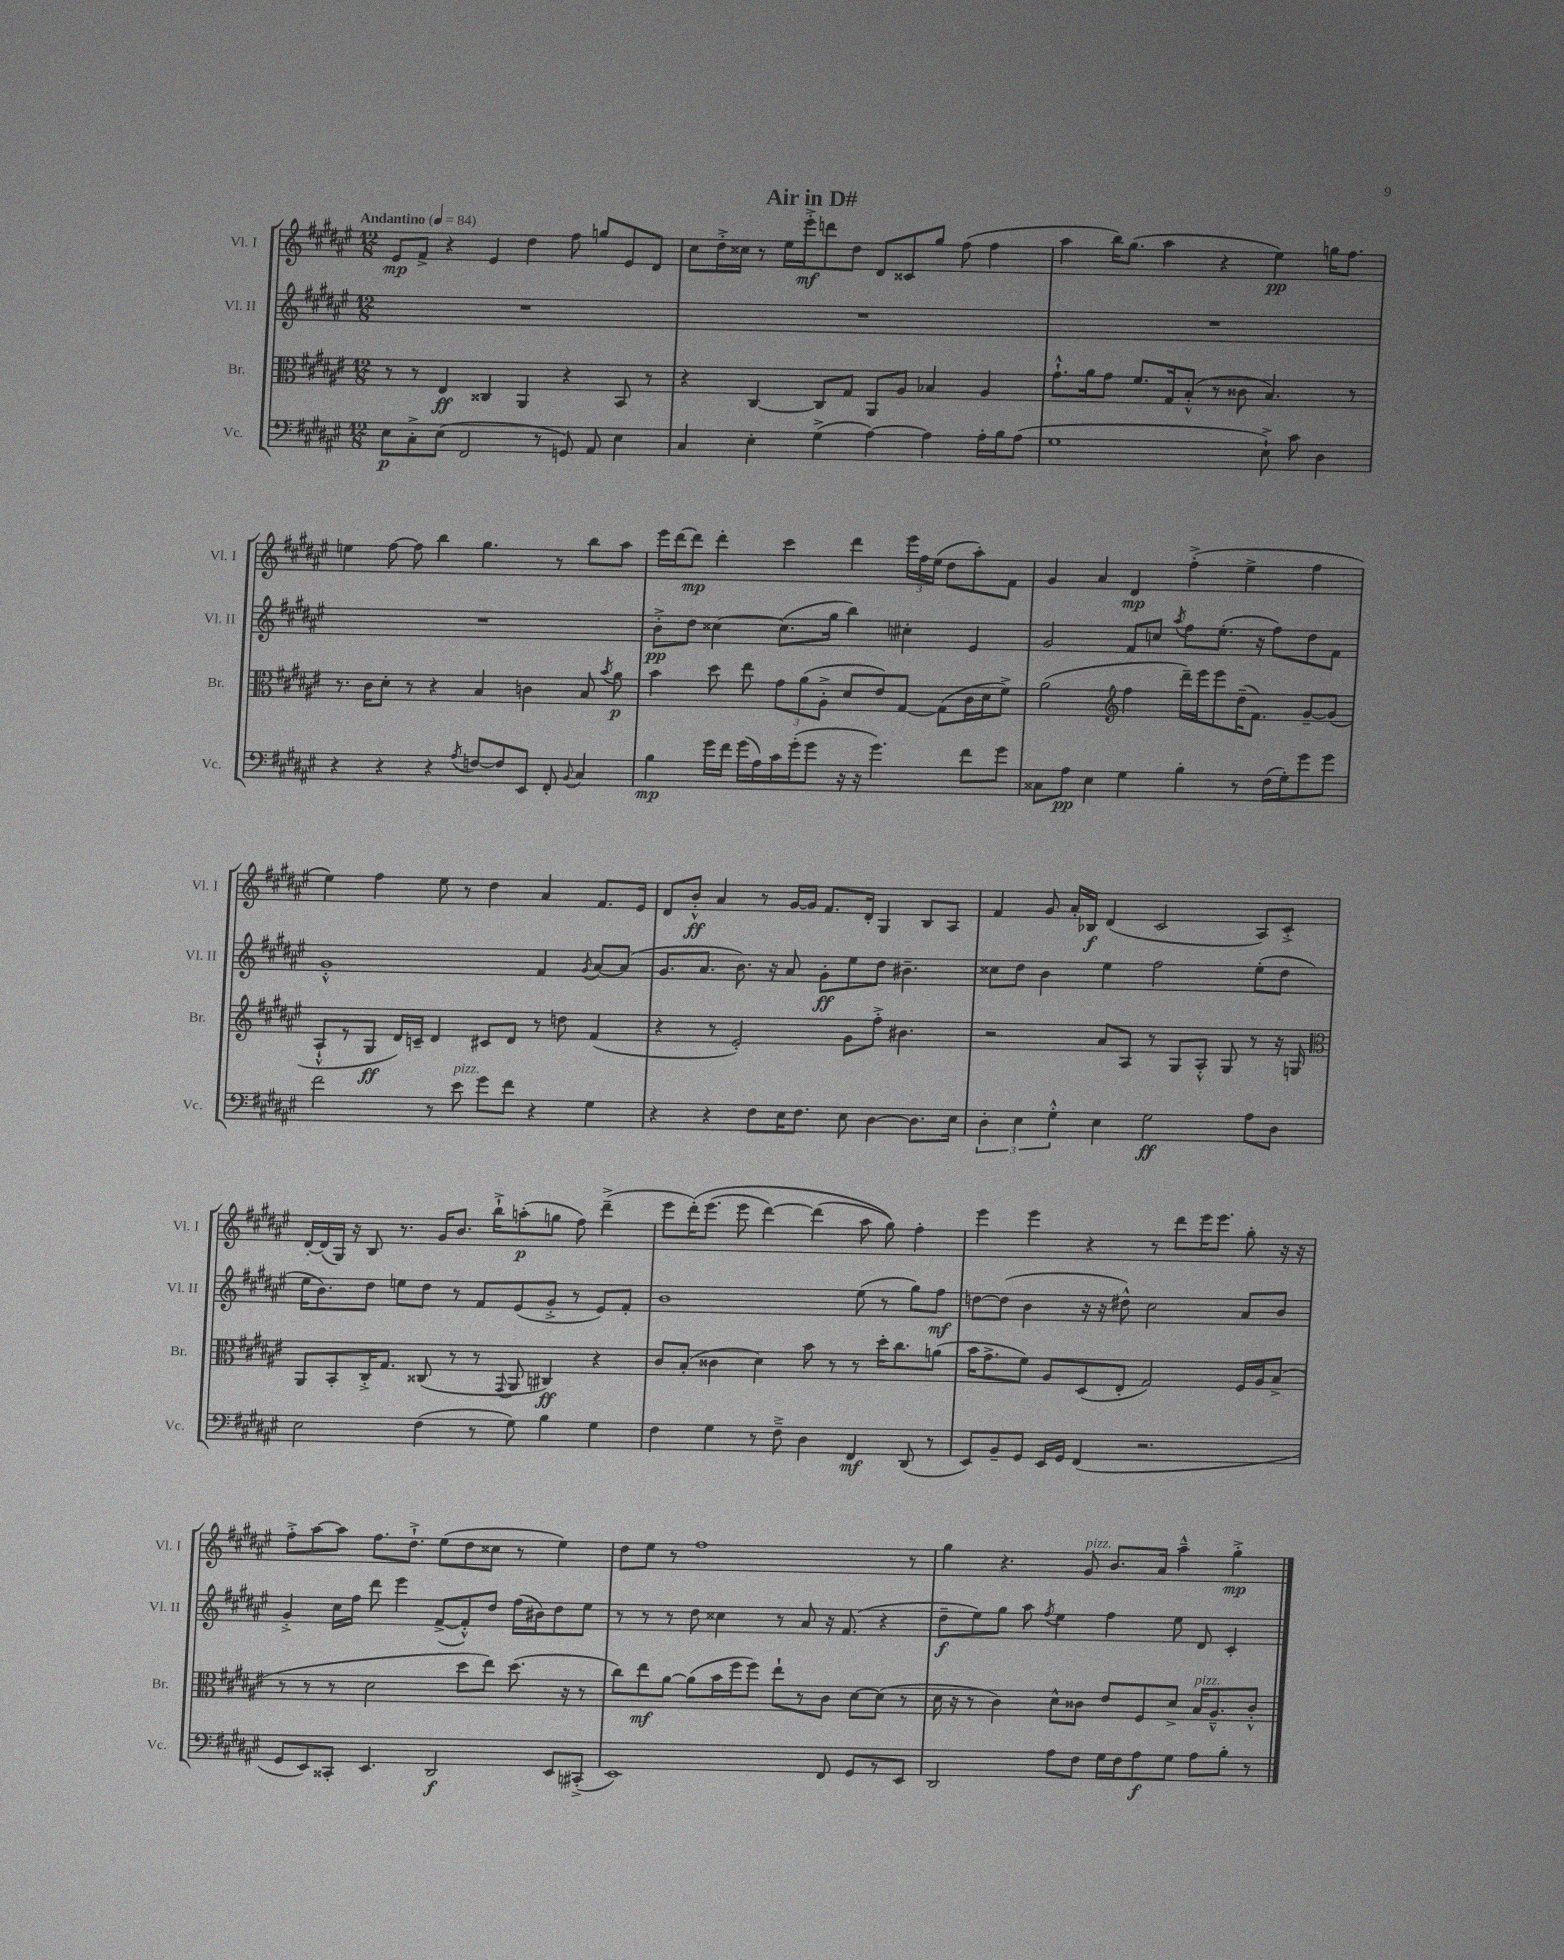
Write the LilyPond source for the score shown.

\header { title = "Air in D#" }
<<
\new StaffGroup <<
\new Staff = "s0" \with { instrumentName = "Vl. I" shortInstrumentName = "Vl. I" } {
    \clef treble \key fis \major \numericTimeSignature \time 12/8 \tempo "Andantino" 4 = 84
    \autoBeamOff eis'8[\mp fis'8]-> r4 eis'4 dis''4 fis''8 g''8[ eis'8 dis'8] |
    cis''8[ dis''16-.-> cisis''16] r8 eis''16[ eis'''16-.->\mf d'''8 dis''8] dis'8[ cisis'8 gis''8] fis''8( fis''4 |
    ais''4 b''16[) gis''8.]( ais''4 r4 eis''4\pp) g''16[ fis''8.] |
    e''4 fis''8~ fis''8 b''4 gis''4. r8 b''8[ ais''8] |
    eis'''16[ dis'''16~ dis'''8]\mp dis'''4-. cis'''4 dis'''4 \tuplet 3/2 { eis'''16[ fis''16 eis''16]( } dis''8[ ais''8-.) fis'8] |
    gis'4 ais'4 dis'4\mp fis''4-.->( eis''4-> fis''4 |
    eis''4) fis''4 eis''8 r8 dis''4 ais'4 fis'8.[ eis'16] |
    dis'8[ b'8]-.-^\ff ais'4 r8 gis'16[~ gis'16] fis'8.[ dis'16]-. gis4 b8[ ais8] |
    fis'4 gis'8 ais'16[-. bes16]\f dis'4( cis'2 ais8[) cis'8]-.-> |
    dis'16[~-. dis'16( gis16]) r16 b8 r8. gis'16[ b'8.] b''16[-!-> a''8-.\p( g''8] fis''8) dis'''4--->( |
    eis'''8[ dis'''16-.)\( eis'''8.]( eis'''8 dis'''4~) dis'''4( ais''8 gis''8)\) fis''4-. |
    eis'''4 eis'''4 r4 r8 dis'''8[ eis'''16 eis'''8.] gis''8-. r16 r16 |
    fis''8[-.-> ais''8~ ais''8] fis''8.[ dis''8.]-!-> eis''8[( dis''8 cisis''8] r8 eis''4) |
    dis''8[ eis''8] r8 fis''1 r8 |
    gis''4 r4. gis'8^\markup { \italic "pizz." } b'8.[ ais'16] ais''4---^ gis''4-.->\mp \bar "|." |
}
\new Staff = "s1" \with { instrumentName = "Vl. II" shortInstrumentName = "Vl. II" } {
    \clef treble \key fis \major \numericTimeSignature \time 12/8
    \autoBeamOff R1. |
    R1. |
    R1. |
    R1. |
    b'8[-.->\pp dis''8] cisis''4~ cisis''8.[( gis''16] b''4) cis''4-. eis'4 |
    gis'2 fis'8[ c''8] \acciaccatura { ais''8 } fis''8[ eis''8.]-.( r16 fis''8[) dis''8 fis'8] |
    gis'1-.-^ fis'4 \acciaccatura { gis'8 } ais'8[~ ais'8]( |
    gis'8.[ ais'8.] b'8.) r16 ais'8 gis'8[-.\ff eis''8 dis''8] bis'4.-- |
    cisis''8[ dis''8] b'4 eis''4 fis''2 eis''8[-.( dis''8] |
    eis''16[ b'8.) dis''8] e''8[ dis''8] r8 fis'8[ eis'8( gis'8]-.-> r8 eis'8[) fis'8]-. |
    b'1 eis''8( r8 gis''8[) fis''8]\mf |
    d''8[~ d''8]( b'4 r16 r16 dis''8-^) cis''2 ais'8[ b'8] |
    gis'4-.-> cis''16[ fis''16] dis'''8 eis'''4 fis'8[~->( fis'8-.-^) dis''8] fis''16[( bis'16) dis''8 eis''8] |
    r8 r8 r8 dis''8 cisis''4 r8 ais'8 r16 fis'8.( r4 |
    dis''8[--\f eis''8) gis''8] ais''8 \acciaccatura { fis''8 } eis''4 fis''4 eis''8 dis'8 cis'4-. \bar "|." |
}
\new Staff = "s2" \with { instrumentName = "Br." shortInstrumentName = "Br." } {
    \clef alto \key fis \major \numericTimeSignature \time 12/8
    \autoBeamOff r8 r8 eis4\ff cisis4 ais,4 r4 b,8 r8 |
    r4 cis4~ cis8[ gis8] ais,8[ ais8] bes4 ais4 |
    gis'8.[-!-^ ais'16 gis'8] fis'8.[ gis16 b8]-.-^( r8 cisis'8 b4.) r8 |
    r8. cis'16[ dis'8]-. r8 r4 b4 c'4 b8 \acciaccatura { b'8 } ais'8\p |
    b'4 dis''8 eis''8 \tuplet 3/2 { gis'8[ ais'8( ais8]-.-> } dis'8[ eis'8) gis8]~ gis8[( cis'16 dis'16 fis'8]->) |
    ais'2( \clef treble fis''4 dis'''16[--) eis'''16 eis'''8 dis''16--( fis'8.]) gis'8[~-- gis'8]( |
    ais8[-!-^ r8 gis8]\ff dis'16[) c'16]-- dis'4 cis'8[ dis'8] r8 d''8 fis'4( |
    r4 r8 eis'2-.) gis'8[ fis''8]-.-> bis'4. |
    r2 ais'8[ ais8] r8 gis8[ ais8]-.-^ gis8 r8 r16 g16 |
    \clef alto ais,8[ b,8-. cis16-.-> gis8.] cisis8( r8 r8 \appoggiatura { gis,8 } ais,8 cis4\ff) r4 |
    cis'8[ b8]-.( cisis'4 dis'4) b'8 r8 r8 dis''16[-. cis''8. a'8]( |
    b'16[ gis'8.-> fis'8]) ais8[ dis8( eis8]-. gis2) fis16[ ais16 b8]->( |
    r8 r8 r8 dis'2 dis''8[ eis''8]) dis''8.( r16 r8 |
    cis''8[) eis''8\mf ais'8]~ ais'8[( b'16 fis''16 fis''8]) eis''8[-! r8 cis'8] dis'8[~ dis'8]( r8 |
    dis'16 r16 r8 cis'4) dis'8[-^ cisis'8] eis'8[ fis8 dis'8]-> b16[^\markup { \italic "pizz." } ais8.---^ cisis'8]-.-^ \bar "|." |
}
\new Staff = "s3" \with { instrumentName = "Vc." shortInstrumentName = "Vc." } {
    \clef bass \key fis \major \numericTimeSignature \time 12/8
    \autoBeamOff eis8[\p cis8-.-> eis8]( fis,2 r8 g,8) ais,8 eis4 |
    cis4 eis4-. gis4->( ais4~) ais4 ais16[-. b16 ais8]( |
    gis1 eis8-!->) cis'8 dis4 |
    r4 r4 r4 \acciaccatura { ais8 } f8[~ f8 eis,8] fis,8-. \appoggiatura { b,8 } cis4 |
    b4\mp gis'16[ fis'16] gis'16[( ais16) cis'16 gis'16-.( gis'8] r16 r16 gis'4.) fis'8[ gis'8] |
    cisis8[ ais8]\pp eis4 gis4 b4-. r8 fis16[( gis16-.) gis'8 gis'8] |
    fis'2 r8 eis'8^\markup { \italic "pizz." } gis'8[ fis'8] r4 gis4 |
    r4 r4 fis8[ eis16 fis8.] eis8 dis4~ dis8.[ eis16] |
    \tuplet 3/2 { dis4-. eis4 gis4-.-^ } eis4 gis2\ff ais8[ dis8] |
    eis2 fis4( r8 gis8) b4 gis4 |
    fis4 gis4 r8 fis8---> dis4 fis,4\mf dis,8( r8 |
    eis,8[) b,8-- gis,8] eis,16[ gis,16] fis,4( r2. |
    gis,8[ eis,8) cisis,8]-. eis,4. dis,2\f eis,8[ cis,8]-.->( |
    eis,1) fis,8 gis,8[ r8 eis,8] |
    dis,2 ais8[ fis8] gis16[ fis16 ais8\f gis8] ais8[ b8]-. r8 \bar "|." |
}
>>
>>
\layout { \context { \Score \remove "Bar_number_engraver" } }
